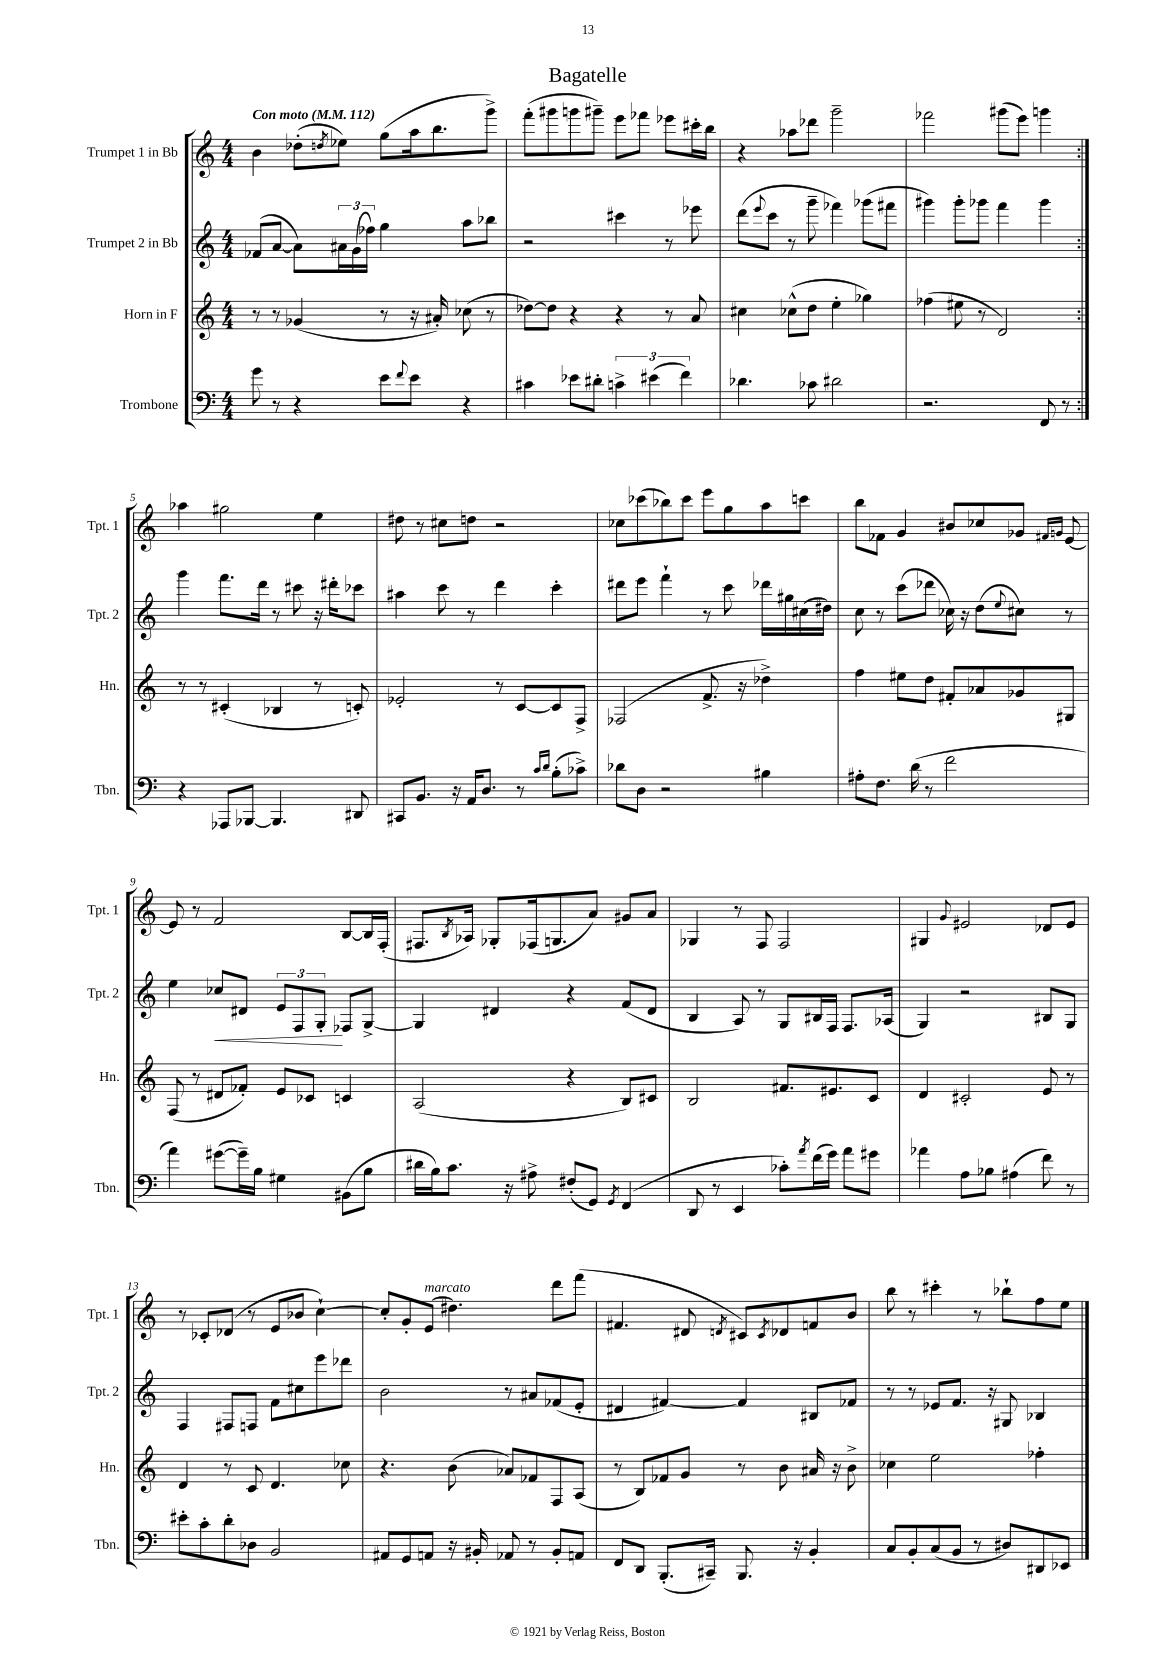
\header { title = "Bagatelle" }
<<
\new StaffGroup <<
\new Staff = "s0" \with { instrumentName = "Trumpet 1 in Bb" shortInstrumentName = "Tpt. 1" } {
    \clef treble \key c \major \numericTimeSignature \time 4/4 \tempo "Con moto" 4 = 112
    \repeat volta 2 { b'4 des''8-.( \acciaccatura { d''8 } ees''8) g''8( a''16 b''8. g'''8->) |
    f'''8-.( gis'''8 g'''8 gis'''8--) e'''8 fes'''8 ees'''8 cis'''16-. b''16 |
    r4 aes''8 des'''8 g'''2-- |
    fes'''2 gis'''8( e'''8) g'''4 | }
    aes''4 gis''2 e''4 |
    dis''8 r8 cis''8 d''8 r2 |
    ces''8 ces'''8( bes''8) ces'''8 e'''8 g''8 a''8 c'''8 |
    b''8 fes'8 g'4 bis'8 ces''8 ges'8 \grace { fis'16 g'16 } e'8~ |
    e'8 r8 f'2 b8~ b16 f16-.( |
    fis8. \acciaccatura { b8 } aes16) ges8-. fes16( g8. a'8) gis'8 a'8 |
    ges4 r8 f8 f2 |
    gis4 \appoggiatura { g'8 } eis'2 des'8 eis'8 |
    r8 ces'8-. des'8( r8 e'8 bes'8 c''4~-!) |
    c''8-. g'8-. e'8^\markup { \italic "marcato" }( dis''4.) d'''8 f'''8( |
    fis'4. dis'8 \acciaccatura { d'8 } cis'8) \acciaccatura { cis'8 } des'8 f'8 b'8 |
    b''8 r8 cis'''4-. r8 bes''8-! f''8 e''8 \bar "|." |
}
\new Staff = "s1" \with { instrumentName = "Trumpet 2 in Bb" shortInstrumentName = "Tpt. 2" } {
    \clef treble \key c \major \numericTimeSignature \time 4/4
    \repeat volta 2 { fes'8( a'8~ a'8) \tuplet 3/2 { ais'16 g'16( fes''16) } g''4 a''8 bes''8 |
    r2 cis'''4 r8 ees'''8 |
    d'''8( \appoggiatura { e'''8 } c'''8 r8 g'''8-- fes'''4) ges'''8( fis'''8 |
    gis'''4) gis'''8-. ges'''8 f'''4 ges'''4 | }
    g'''4 f'''8. d'''16 r8 cis'''8 r16 dis'''16-. ces'''8 |
    ais''4 c'''8 r8 d'''4 c'''4-. |
    dis'''8 e'''8 f'''4-! r8 c'''8 des'''16 gis''16 cis''16( dis''16) |
    c''8 r8 c'''8( des'''8 ces''16) r16 d''8( \appoggiatura { e''8 } cis''8) r8 |
    e''4 ces''8\< dis'8 \tuplet 3/2 { e'8 f8 g8-.\! } fes8 g8~-> |
    g4 dis'4 r4 f'8( dis'8 |
    b4 a8) r8 g8 bis16 f16 f8. aes16( |
    g4) r2 bis8 g8 |
    f4 fis8 f8 f'8 cis''8 e'''8 des'''8 |
    b'2 r8 ais'8 fes'8( e'8-. |
    dis'4 fis'4~) fis'4 bis8 fes'8 |
    r8 r8 ees'8 f'8. r16 gis8 bes4 \bar "|." |
}
\new Staff = "s2" \with { instrumentName = "Horn in F" shortInstrumentName = "Hn." } {
    \clef treble \key c \major \numericTimeSignature \time 4/4
    \repeat volta 2 { r8 r8 ges'4( r8 r16 ais'16-.) ces''8( r8 |
    des''8~) des''8 r4 r4 r8 a'8 |
    cis''4 ces''8-^( d''8 e''4-. ges''4) |
    fes''4( eis''8 r8 d'2) | }
    r8 r8 cis'4-.( bes4 r8 c'8-.) |
    ees'2-. r8 c'8~ c'8 f8-> |
    fes2( f'8.-> r16 des''4->) |
    f''4 eis''8 d''8 fis'8-. aes'8 ges'8 gis8 |
    f8( r8 dis'8 fes'8-.) e'8 ces'8 c'4 |
    a2( r4 b8) cis'8 |
    b2 fis'8. eis'8. c'8 |
    d'4 cis'2-. e'8 r8 |
    d'4 r8 c'8 d'4. ces''8 |
    r4. b'8( aes'8) fes'8 f8 a8( |
    r8 b8) fes'8 g'8 r8 b'8 ais'16 r16 b'8-> |
    ces''4 e''2 fes''4-. \bar "|." |
}
\new Staff = "s3" \with { instrumentName = "Trombone" shortInstrumentName = "Tbn." } {
    \clef bass \key c \major \numericTimeSignature \time 4/4
    \repeat volta 2 { g'8 r8 r4 e'8 \appoggiatura { f'8 } e'8 r4 |
    cis'4 ees'8 dis'8-. \tuplet 3/2 { c'4-> eis'4( f'4) } |
    des'4. ces'8 dis'2 |
    r2. f,8 r8 | }
    r4 aes,,8 bes,,8~ bes,,4. dis,8 |
    cis,8 b,8. r16 a,16 d8. r8 \grace { c'16 d'16 } b8-.( ces'8->) |
    des'8 d8 r2 bis4 |
    ais8-. f8. d'16( r8 f'2 |
    a'4) gis'8~( gis'16--) b16 gis4 bis,8( b8 |
    dis'16 b16) c'8. r16 ais8-> fis8-.( g,8) \acciaccatura { g,8 } f,4( |
    d,8 r8 e,4 ces'8-.) \acciaccatura { a'8 } f'16( g'16) a'8 gis'8 |
    aes'4 a8 bes8 ais4( f'8) r8 |
    eis'8-. c'8-. d'8-. des8 b,2 |
    ais,8 g,8 a,8 r16 bis,16-. aes,8 r8 bis,8-. a,8 |
    f,8 d,8 b,,8.-.( cis,16--) b,,8. r16 b,4-. |
    c8 b,8-. c8( b,8 r8 dis8) dis,8 ees,8 \bar "|." |
}
>>
>>
